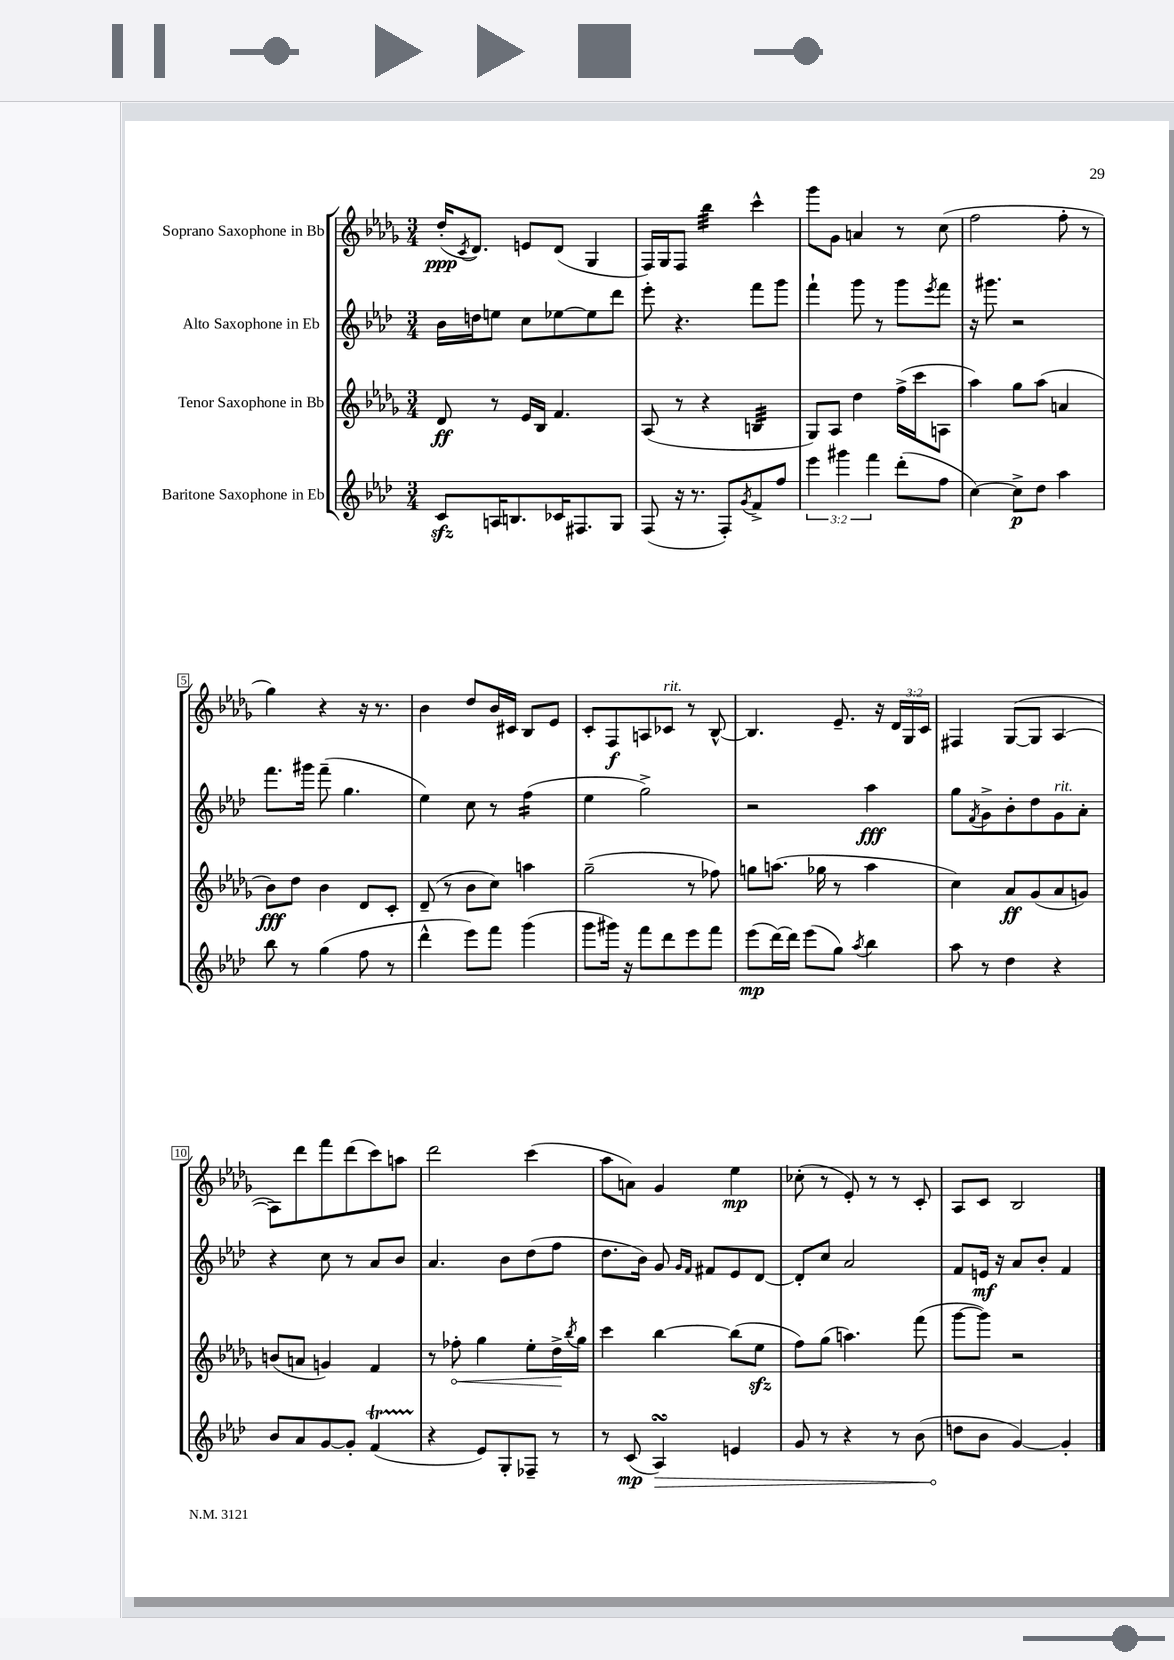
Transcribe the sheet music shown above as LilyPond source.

<<
\new StaffGroup <<
\new Staff = "s0" \with { instrumentName = "Soprano Saxophone in Bb" } {
    \clef treble \key des \major \numericTimeSignature \time 3/4 \override Staff.TupletNumber.text = #tuplet-number::calc-fraction-text
    des''16-.\ppp( \acciaccatura { c'8 } des'8.) e'8 des'8( ges4 |
    f16) ges16 f8 bes''4:32 c'''4-^ |
    ges'''8 ges'8 a'4 r8 c''8( |
    f''2 f''8-. r8 |
    ges''4) r4 r16 r8. |
    bes'4 des''8 bes'16 cis'16 bes8 ees'8 |
    c'8-. f8\f a8 ces'8^\markup { \italic "rit." } r8 bes8~-^ |
    bes4. ees'8.-- r16 \tuplet 3/2 { des'16 ges16 c'16 } |
    fis4 ges8~( ges8 aes4~ |
    aes8) des'''8 f'''8 des'''8( c'''8) a''8 |
    des'''2 c'''4( |
    aes''8 a'8) ges'4 ees''4\mp |
    ces''8-.( r8 ees'8-.) r8 r8 c'8-. |
    aes8 c'8 bes2 \bar "|." |
}
\new Staff = "s1" \with { instrumentName = "Alto Saxophone in Eb" } {
    \clef treble \key aes \major \numericTimeSignature \time 3/4
    bes'16 d''16 e''8 c''8 ees''8~ ees''8 des'''8 |
    ees'''8-. r4. f'''8 g'''8 |
    f'''4-! g'''8 r8 g'''8 \acciaccatura { ees'''8 } f'''8 |
    r16 gis'''8. r2 |
    f'''8. gis'''16 f'''8--( g''4. |
    ees''4) c''8 r8 f''4:16( |
    ees''4 g''2->) |
    r2 aes''4\fff |
    g''8 \acciaccatura { f'8 } g'8-> bes'8-. des''8 g'8^\markup { \italic "rit." } aes'8-. |
    r4 c''8 r8 aes'8 bes'8 |
    aes'4. bes'8 des''8( f''8 |
    des''8. bes'16) g'8 \grace { g'16 f'16 } fis'8 ees'8 des'8~ |
    des'8-. c''8 aes'2 |
    f'8 e'16\mf r16 aes'8 bes'8-. f'4 \bar "|." |
}
\new Staff = "s2" \with { instrumentName = "Tenor Saxophone in Bb" } {
    \clef treble \key des \major \numericTimeSignature \time 3/4
    des'8\ff r8 ees'16 bes16 f'4. |
    aes8( r8 r4 b4:32 |
    ges8) aes8 des''4 f''16->( c'''16 a8 |
    aes''4) ges''8 aes''8( a'4 |
    bes'8\fff) des''8 bes'4 des'8 c'8-. |
    des'8--( r8 bes'8 c''8) a''4 |
    ges''2--( r8 fes''8) |
    g''8 a''8.( ges''16 r8 a''4 |
    c''4) aes'8\ff ges'8( aes'8 g'8) |
    b'8( a'8 g'4) f'4 |
    r8 \once \override Hairpin.circled-tip = ##t fes''8-.\< ges''4 ees''8-. des''16->\! \acciaccatura { bes''8 } ges''16 |
    c'''4 bes''4~ bes''8( ees''8\sfz |
    f''8) ges''8( a''4.) f'''8( |
    ges'''8~ ges'''8) r2 \bar "|." |
}
\new Staff = "s3" \with { instrumentName = "Baritone Saxophone in Eb" } {
    \clef treble \key aes \major \numericTimeSignature \time 3/4 \override Staff.TupletNumber.text = #tuplet-number::calc-fraction-text
    c'8\sfz a16 b8. ces'16 fis8. g8 |
    f8( r16 r8. f8-.) \acciaccatura { g'8 } f'8-> f''8 |
    \tuplet 3/2 { ees'''4 gis'''4 f'''4 } des'''8-.( f''8 |
    c''4~) c''8->\p des''8 aes''4 |
    bes''8 r8 g''4( f''8 r8 |
    des'''4-^ ees'''8) f'''8 g'''4( |
    g'''8 gis'''16) r16 f'''8 des'''8 ees'''8 f'''8 |
    ees'''8\mp( des'''16~) des'''16 ees'''8( g''8) \acciaccatura { aes''8 } bes''4 |
    aes''8 r8 des''4 r4 |
    bes'8 aes'8 g'8~ g'8-. f'4\startTrillSpan( |
    r4\stopTrillSpan ees'8) g8-. fes8-- r8 |
    r8 c'8\mp( \once \override Hairpin.circled-tip = ##t aes4\turn\>) e'4 |
    g'8 r8 r4 r8 bes'8( |
    d''8\! bes'8 g'4~) g'4-. \bar "|." |
}
>>
>>
\layout { \context { \Score \override BarNumber.stencil = #(make-stencil-boxer 0.1 0.3 ly:text-interface::print) } }
